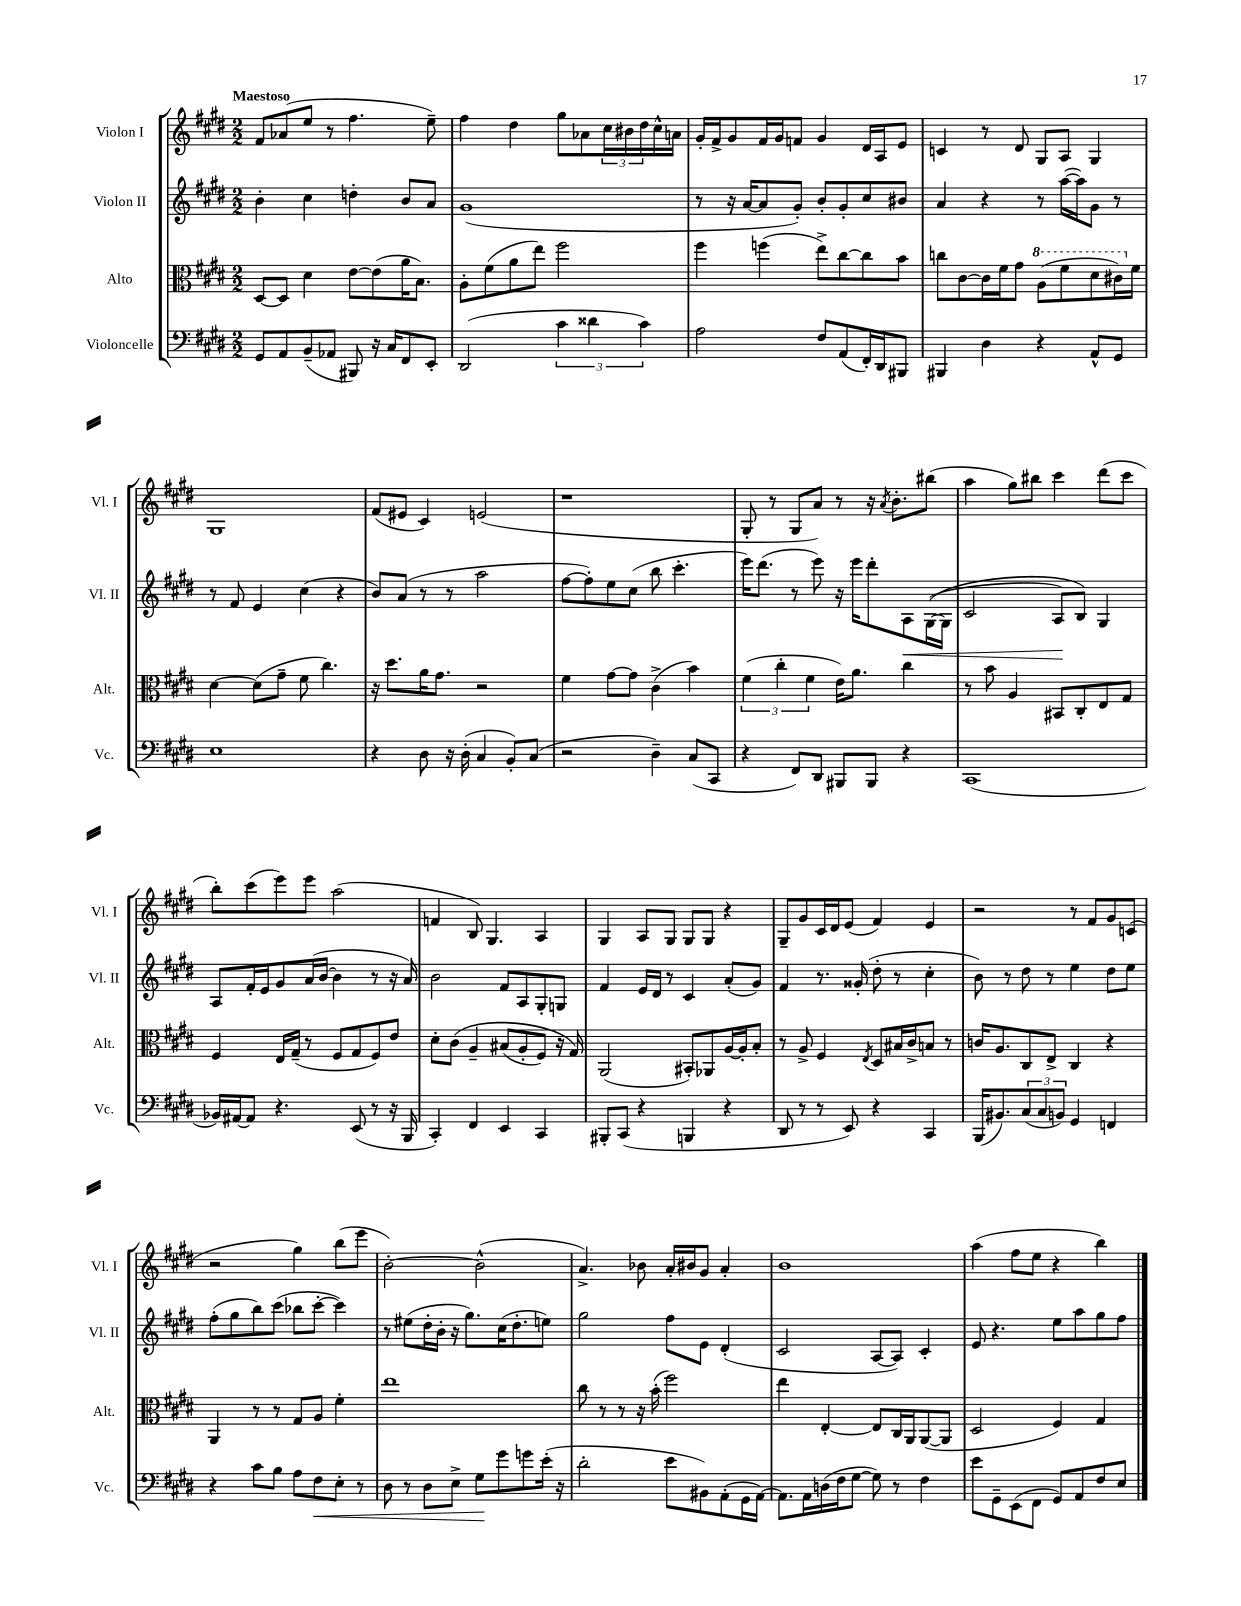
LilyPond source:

<<
\new StaffGroup <<
\new Staff = "s0" \with { instrumentName = "Violon I" shortInstrumentName = "Vl. I" } {
    \clef treble \key e \major \numericTimeSignature \time 2/2 \tempo "Maestoso"
    fis'8 aes'8( e''8 r8 fis''4. e''8--) |
    fis''4 dis''4 gis''8 aes'8 \tuplet 3/2 { cis''16 bis'16 dis''16 } cis''16-^ a'16 |
    gis'16-. fis'16-> gis'8 fis'16 gis'16 f'8 gis'4 dis'16 a16 e'8 |
    c'4 r8 dis'8 gis8 a8 gis4 |
    gis1 |
    fis'8( eis'8 cis'4) e'2( |
    r1 |
    gis8-. r8 gis8 a'8) r8 r16 \acciaccatura { a'8 } b'8.-. bis''8( |
    a''4 gis''8) bis''8 cis'''4 dis'''8( cis'''8 |
    b''8-.) cis'''8( e'''8) e'''8 a''2( |
    f'4 b8) gis4. a4 |
    gis4 a8 gis8 gis8 gis8 r4 |
    gis8-- gis'8 cis'16 dis'16 e'8( fis'4) e'4 |
    r2 r8 fis'8 gis'8 c'8( |
    r2 gis''4) b''8( e'''8 |
    b'2~-.) b'2-^( |
    a'4.->) bes'8 a'16-. bis'16 gis'8 a'4-. |
    b'1 |
    a''4( fis''8 e''8 r4 b''4) \bar "|." |
}
\new Staff = "s1" \with { instrumentName = "Violon II" shortInstrumentName = "Vl. II" } {
    \clef treble \key e \major \numericTimeSignature \time 2/2
    b'4-. cis''4 d''4-. b'8 a'8 |
    gis'1( |
    r8 r16 a'16~ a'8 gis'8-.) b'8-. gis'8-. cis''8 bis'8 |
    a'4 r4 r8 a''16~( a''16) gis'8 r8 |
    r8 fis'8 e'4 cis''4( r4 |
    b'8) a'8( r8 r8 a''2 |
    fis''8~ fis''8-.) e''8 cis''8( b''8 cis'''4.-. |
    e'''16) dis'''8.( r8 e'''8) r16 e'''16 dis'''8-. a8\< gis16~(\( gis16 |
    cis'2 a8\!) b8\) gis4 |
    a8 fis'16-. e'16 gis'8 a'16( b'16~ b'4 r8 r16 a'16) |
    b'2 fis'8 a8 gis8-. g8 |
    fis'4 e'16 dis'16 r8 cis'4 a'8-.( gis'8) |
    fis'4 r8. gisis'16-.( dis''8-. r8 cis''4-. |
    b'8) r8 dis''8 r8 e''4 dis''8 e''8 |
    fis''8-.( gis''8 b''8) cis'''8( bes''8 cis'''8~-. cis'''4) |
    r8 eis''8( dis''16-. b'16-. r16 gis''8.) cis''16( dis''8.-. e''8) |
    gis''2 fis''8 e'8 dis'4-.( |
    cis'2 a8~ a8) cis'4-. |
    e'8 r4. e''8 a''8 gis''8 fis''8 \bar "|." |
}
\new Staff = "s2" \with { instrumentName = "Alto" shortInstrumentName = "Alt." } {
    \clef alto \key e \major \numericTimeSignature \time 2/2
    dis8~ dis8 dis'4 e'8~ e'8( a'16 b8.) |
    a8-. fis'8( a'8 e''8) fis''2 |
    fis''4 f''4( e''8->) cis''8~ cis''8 b'8 |
    c''8 cis'8~ cis'16 fis'16 gis'8 \ottava #1 a'8( fis''8 dis''8 cis''16) \ottava #0 fis'16 |
    dis'4~ dis'8( gis'8-- fis'8 cis''4.) |
    r16 dis''8. a'16 gis'8. r2 |
    fis'4 gis'8~ gis'8 cis'4->( b'4) |
    \tuplet 3/2 { fis'4( cis''4-. fis'4 } e'16) a'8. cis''4 |
    r8 b'8 a4 bis,8 cis8-. e8 gis8 |
    fis4 e16 gis16--( r8 fis8 gis8 fis8) e'8 |
    dis'8-. cis'8\( a4-- bis8( a8-. fis8) r16 gis16\) |
    a,2( bis,8-.) aes,8 a16~ a16-. b8-. |
    r8 a8-> fis4 \acciaccatura { e8 } dis8 bis16 cis'16-> b8 r8 |
    c'16 a8. cis8 e8-> cis4 r4 |
    a,4 r8 r8 gis8 a8 fis'4-. |
    e''1 |
    cis''8 r8 r8 r16 b'16-.( fis''2) |
    e''4 e4~-. e8 cis16 a,16 a,8~( a,8 |
    dis2 fis4) gis4 \bar "|." |
}
\new Staff = "s3" \with { instrumentName = "Violoncelle" shortInstrumentName = "Vc." } {
    \clef bass \key e \major \numericTimeSignature \time 2/2
    gis,8 a,8 b,8--( aes,8 bis,,8) r16 cis16 fis,8 e,8-. |
    dis,2( \tuplet 3/2 { cis'4 disis'4 cis'4) } |
    a2 fis8 a,8( fis,16-.) dis,16 bis,,8 |
    bis,,4 dis4 r4 a,8-^ gis,8 |
    e1 |
    r4 dis8 r16 dis16-.( cis4 b,8-.) cis8( |
    r2 dis4--) cis8( cis,8 |
    r4 fis,8) dis,8 bis,,8 bis,,8 r4 |
    cis,1( |
    bes,16) ais,16~ ais,8 r4. e,8( r8 r16 b,,16 |
    cis,4-.) fis,4 e,4 cis,4 |
    bis,,8-. cis,8( r4 b,,4 r4 |
    dis,8 r8 r8 e,8) r4 cis,4 |
    b,,16( bis,8.) \tuplet 3/2 { cis8( cis8 b,8) } gis,4 f,4 |
    r4 cis'8 b8 a8 fis8\< e8-. r8 |
    dis8 r8 dis8 e8-> gis8\! gis'8 g'8 e'16-.( r16 |
    dis'2-. e'8 bis,8) a,8-.( gis,16 a,16~) |
    a,8. a,16 d16( fis16 gis8~ gis8) r8 fis4 |
    e'8 gis,8-- e,8( fis,8 gis,8) a,8 fis8 e8 \bar "|." |
}
>>
>>
\layout { \context { \Score \remove "Bar_number_engraver" } }
